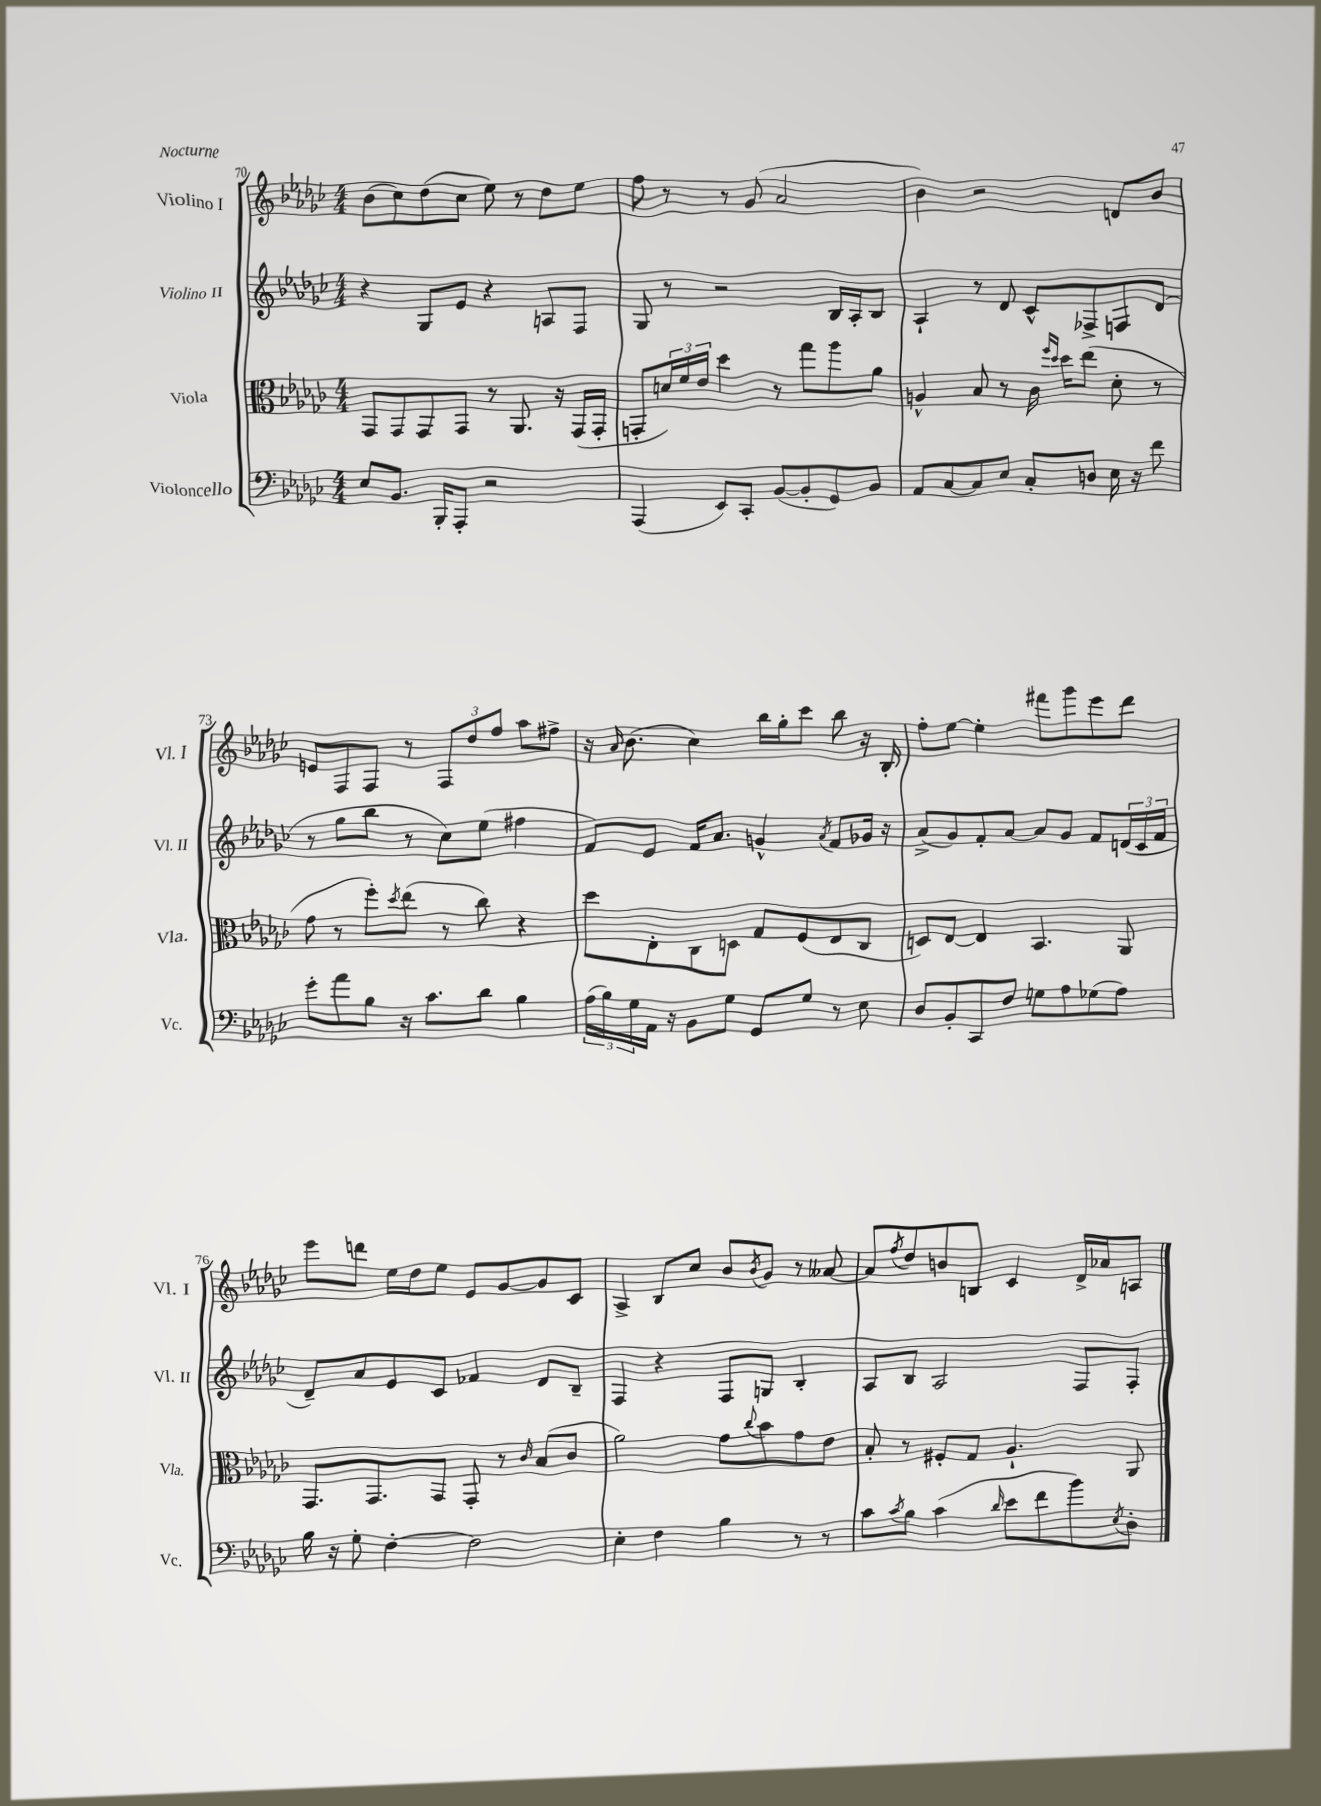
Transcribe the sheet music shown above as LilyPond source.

<<
\new StaffGroup <<
\new Staff = "s0" \with { instrumentName = "Violino I" shortInstrumentName = "Vl. I" } {
    \clef treble \key ges \major \numericTimeSignature \time 4/4
    bes'8( ces''8) des''8( ces''8 ees''8) r8 des''8 ees''8 |
    f''8 r8 r8 ges'8( aes'2 |
    bes'4) r2 d'8 bes'8 |
    e'8 f8 f8 r8 \tuplet 3/2 { f8 des''8 f''8 } aes''8 fis''8-> |
    r16 \grace { aes'16 } bes'8.( ces''4) bes''16 ges''16-. ces'''8 bes''8 r16 bes16-. |
    f''8-. ees''8~ ees''4-. fis'''8 ges'''8 ees'''8 des'''8 |
    ees'''8 d'''8 ees''16 des''16 ees''8 ees'8 ges'8~ ges'8 ces'8 |
    aes4-> bes8 ces''8 bes'8 \acciaccatura { bes'8 } ges'8 r8 aeses'8~ |
    aeses'8 \acciaccatura { f''8 } des''8 b'8 b8 ces'4 des'16-> aes'16 a8 \bar "|." |
}
\new Staff = "s1" \with { instrumentName = "Violino II" shortInstrumentName = "Vl. II" } {
    \clef treble \key ges \major \numericTimeSignature \time 4/4
    r4 ges8 ees'8 r4 a8 f8 |
    ges8 r8 r2 bes16 aes16-. bes8 |
    aes4-! r8 des'8 ces'8-^ fes8-> f8 des'8( |
    r8 ges''8 bes''8 r8 ces''8) ees''8( fis''4 |
    f'8) ees'8 f'16 aes'8. g'4-^ \acciaccatura { aes'8 } f'8 ges'16 r16 |
    aes'8->( ges'8) f'8-. aes'8~ aes'8 ges'8 f'8 \tuplet 3/2 { d'16( ces'16 f'16 } |
    des'8--) aes'8 ees'8 ces'8 fes'4 des'8 bes8-- |
    f4 r4 f8 g8 bes4-. |
    aes8 bes8 aes2 f8 f8-. \bar "|." |
}
\new Staff = "s2" \with { instrumentName = "Viola" shortInstrumentName = "Vla." } {
    \clef alto \key ges \major \numericTimeSignature \time 4/4
    ges,8 ges,8 ges,8 ges,8 r8 aes,8. r16 ges,16( ges,16-. |
    g,8-. \tuplet 3/2 { d'16) f'16 ees'16 } des''4 r8 ges''8 aes''8 aes'8 |
    a4-^ bes8 r8 ces'16 \grace { f''16 des''16 } des''16 ees''8( des'8-. r8 |
    ges'8 r8 f''8-.) \acciaccatura { des''8 } ees''8( r8 ces''8) r4 |
    des''8 ees8-. ces8 d8 ges8 f8( ees8 ces8 |
    d8) ees8~ ees4 bes,4. aes,8 |
    ges,8. ges,8. ges,8 ges,8-. r8 \grace { ces'16 } bes8( ces'8 |
    aes'2) ges'8 \appoggiatura { ces''8 } bes'8 ges'8 ees'8 |
    bes8-. r8 fis8-. ges8 aes4.-! aes,8 \bar "|." |
}
\new Staff = "s3" \with { instrumentName = "Violoncello" shortInstrumentName = "Vc." } {
    \clef bass \key ges \major \numericTimeSignature \time 4/4
    ees8 bes,8. bes,,16-. aes,,8-. r2 |
    aes,,4( ees,8) ces,8-. bes,8~( bes,8-. ges,8) bes,8 |
    aes,8 ces8~ ces8 ees8 ces8-. d8 ees16 r16 f'8 |
    ges'8-. aes'8 bes8 r16 ces'8. des'8 bes4 |
    \tuplet 3/2 { aes16( bes16) ges16 } aes,16 r16 bes,8 ges8 ges,8 ges8 r8 ees8 |
    des8 bes,8-. ces,8 f8 g8 aes8 ges8( aes8) |
    bes16 r16 ges8-. f4~-. f2 |
    ees4-. f4 bes4 r8 r8 |
    ces'8 \acciaccatura { ces'8 } bes8 ces'4( \grace { des'16 } ees'8 f'8 bes'8) \acciaccatura { ees8 } des8-. \bar "|." |
}
>>
>>
\layout { \context { \Score currentBarNumber = #70 } }
